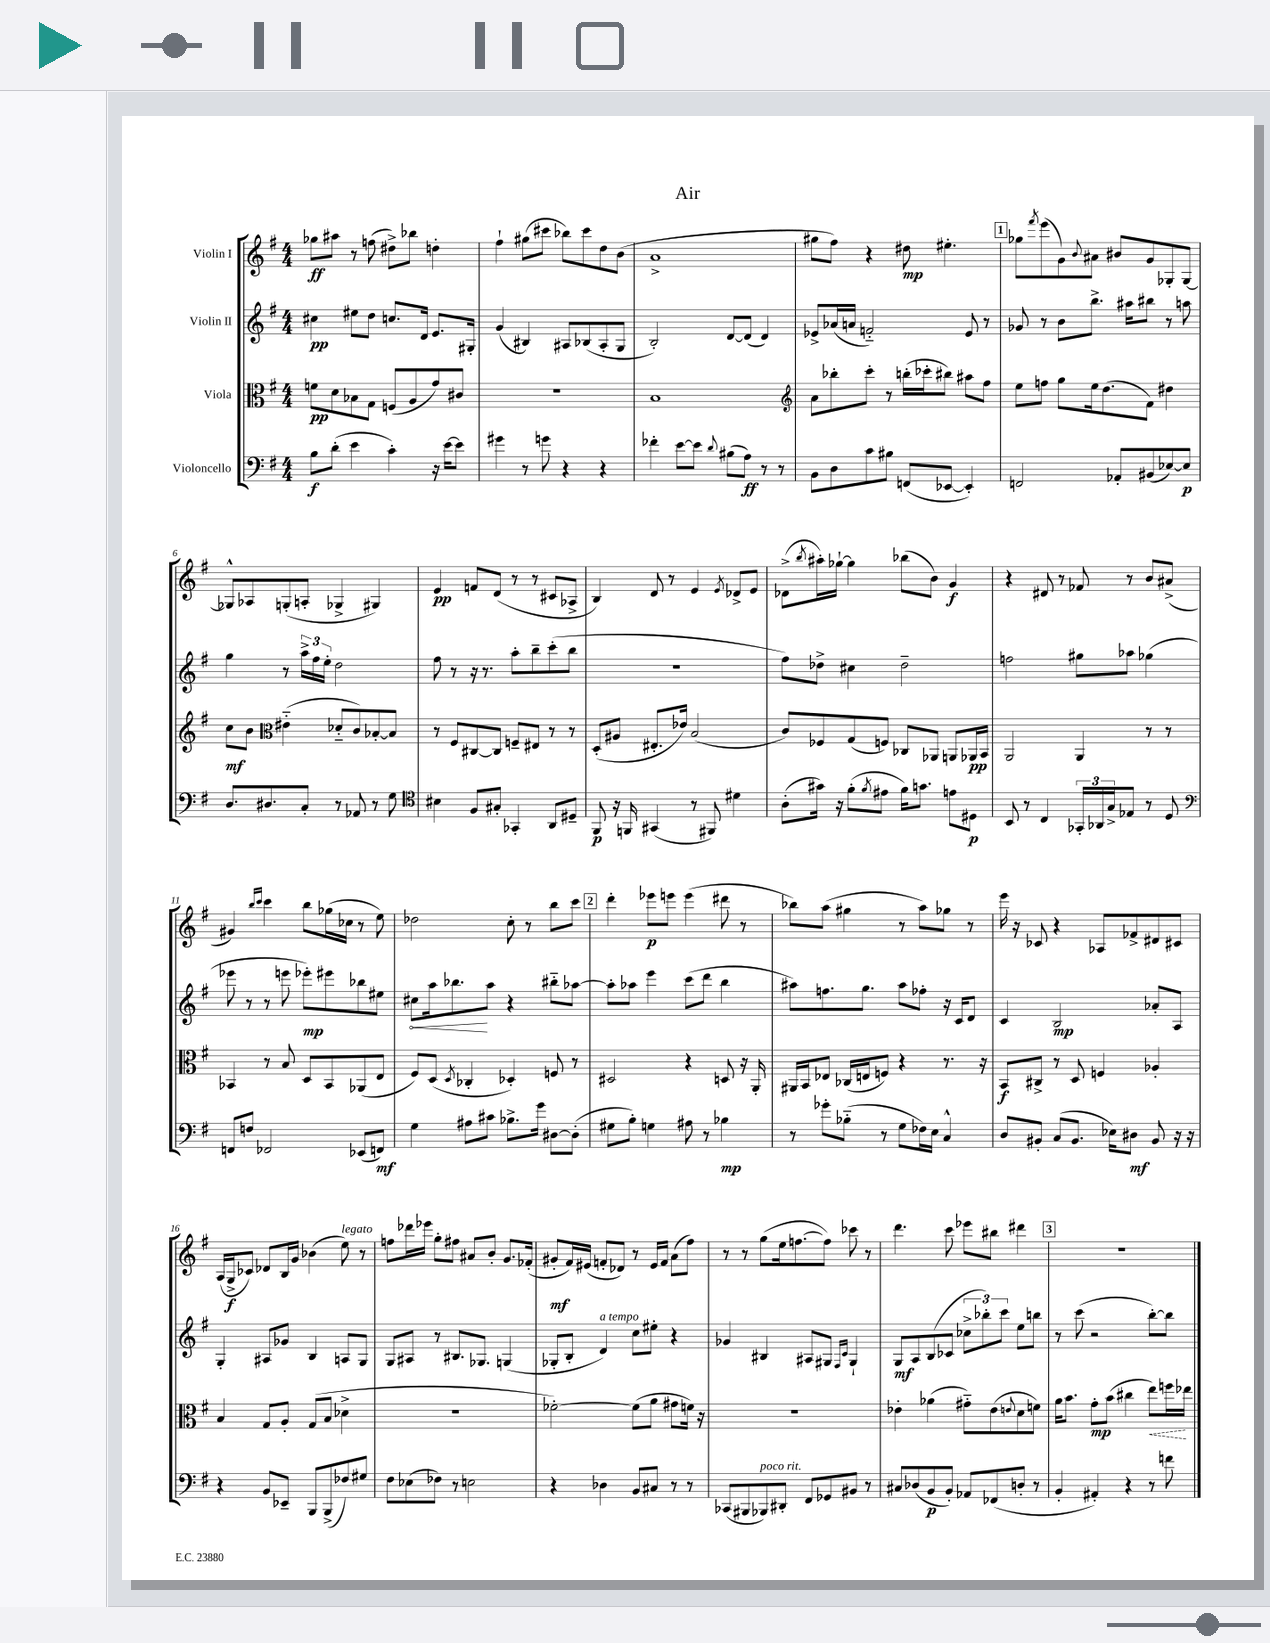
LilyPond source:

\header { title = "Air" }
<<
\new StaffGroup <<
\new Staff = "s0" \with { instrumentName = "Violin I" } {
    \clef treble \key g \major \numericTimeSignature \time 4/4
    ges''8\ff ais''8 r8 f''8( dis''8->) bes''8 d''4-. |
    fis''4-! gis''8( cis'''8 bes''8) cis'''8 d''8 b'8( |
    a'1-> |
    gis''8 fis''8) r4 dis''8\mp eis''4.-. |
    \mark \markup { \box "1" } ges''8 \acciaccatura { fis'''8 } e'''8( g'8) \appoggiatura { b'8 } ais'8 bis'8 g'8 ges8-. ges8~ |
    ges8-^ aes8 g8-.( a8-. ges4-> gis4) |
    e'4\pp f'8 d'8( r8 r8 cis'8 aes8-> |
    b4) d'8 r8 e'4 \acciaccatura { e'8 } des'8-> e'8 |
    des'8->( \acciaccatura { b''8 } ais''16-.) ges''16~-! ges''4 bes''8( b'8) g'4\f |
    r4 dis'8 r8 fes'8 r8 b'8 ais'8->( |
    gis'4) \grace { b''16 c'''16 } c'''4 b''8 ges''16( ces''16 r8 e''8) |
    des''2 c''8-. r8 b''8 c'''8 |
    \mark \markup { \box "2" } d'''4-. ees'''8\p e'''8 e'''4( dis'''8 r8 |
    bes''8) a''8( gis''4 r8 a''8) ges''8 r8 |
    e'''16 r16 ces'8 r4 aes8 fes'8-> dis'8 cis'8 |
    a16( g16->\f ces'8) des'8 b16 g'16 bes'4( e''8^\markup { \italic "legato" }) r8 |
    f''8 des'''16 ees'''16 g''8-. fis''8 ais'8 b'8-. g'8. fes'16-.( |
    gis'8-.\mf fis'16) eis'16( f'8-. des'8) r8 eis'16 f'16 a'8( fis''8) |
    r8 r8 g''8( e''16 f''8.~ f''8) ces'''8 r8 |
    d'''4. c'''8 ees'''8 bis''8 dis'''4 |
    \mark \markup { \box "3" } R1 \bar "|." |
}
\new Staff = "s1" \with { instrumentName = "Violin II" } {
    \clef treble \key g \major \numericTimeSignature \time 4/4
    cis''4\pp eis''8 d''8 c''8. d'16 e'8. gis16-. |
    g'4( bis4) ais8 bes8( ais8-. g8 |
    b2-.) d'8~ d'8( d'4) |
    ees'8-> aes'16( a'16 f'2-_) ees'8 r8 |
    \mark \markup { \box "1" } ges'8 r8 b'8 b''8.-> ais''16 bis''8 r8 a''8 |
    g''4 r8 \tuplet 3/2 { a''16-> fis''16 e''16-. } d''2 |
    fis''8 r8 r16 r8. a''8-. b''8-- c'''8-.( b''8 |
    R1 |
    fis''8) des''8-> cis''4 des''2-- |
    f''2 gis''8 aes''8 ges''4( |
    ees'''8 r8 r8 e'''8 ees'''8-.\mp) eis'''8 bes''8 eis''8 |
    \once \override Hairpin.circled-tip = ##t cis''8\< a''16 bes''8.\! a''8 r4 bis''8-_ aes''8~ |
    \mark \markup { \box "2" } aes''8-. aes''8 e'''4 c'''8( d'''8 b''4 |
    ais''8) f''8. g''8. ais''8 fes''8-. r16 c'16 d'8 |
    c'4 b2\mp aes'8-. a8 |
    g4-. ais8 ges'8 b4 a8 g8 |
    g8 ais8 r8 bis8. ges8. g4( |
    ges8-. b8-. d'4^\markup { \italic "a tempo" }) c''8 eis''8-. r4 |
    ges'4 bis4 ais8 gis8 \grace { fis16 c'16 } gis4-! |
    g8\mf a8 b8( ces'8 \tuplet 3/2 { ces''8-> bes''8-.) c'''8 } e''8 b''8 |
    \mark \markup { \box "3" } r8 c'''8( r2 b''8~-.) b''8 \bar "|." |
}
\new Staff = "s2" \with { instrumentName = "Viola" } {
    \clef alto \key g \major \numericTimeSignature \time 4/4
    f'8\pp d'8 bes8 g8 f8( a8 g'8) cis'8 |
    R1 |
    b1 |
    \clef treble a'8 bes''8-. c'''8-. r8 b''16-.( ces'''16-. bis''8) ais''8 fis''8 |
    \mark \markup { \box "1" } e''8 f''8 g''8 e''16 d''8.( fis'8) dis''4 |
    c''8\mf b'8 \clef alto eis'4-_( des'8-_ c'8) bes8~-. bes8 |
    r8 fis8 cis8~ cis8 f8-- eis8 r8 r8 |
    d8-.( ais8 eis8.-. ees'16) b2( |
    c'8) fes8 g8( f8) ces8 aes,8 a,8 aes,16\pp b,16 |
    a,2 a,4 r8 r8 |
    bes,4 r8 b8 d8 bes,8 aes,8( e8 |
    fis8) d8( \acciaccatura { d8 } ces4-. des4-.) f8 r8 |
    \mark \markup { \box "2" } dis2 r4 d8 r16 a,16-. |
    ais,16 b,16 ees8 ces16( e16 f8) r4 r8. r16 |
    b,8\f cis8-> r8 d8 f4 aes4-. |
    b4 g8 a8-. g8( b8 des'4-> |
    R1 |
    fes'2~-.) fes'8( a'8 gis'8 f'16) r16 |
    R1 |
    ees'4-. aes'4( gis'8-_) ees'8( \appoggiatura { e'8 } d'8 f'8) |
    \mark \markup { \box "3" } a'16 b'8. g'8-.\mp b'8( cis''4 \once \override Hairpin.style = #'dashed-line e''8\<) f''16 ees''16\! \bar "|." |
}
\new Staff = "s3" \with { instrumentName = "Violoncello" } {
    \clef bass \key g \major \numericTimeSignature \time 4/4
    b8\f d'8-.( e'4 c'4-.) r16 e'16~ e'8 |
    gis'4 r8 g'8 r4 r4 |
    fes'4-. e'8~ e'8 \appoggiatura { d'8 } bis8( a8\ff) r8 r8 |
    b,8 d8 c'8 bis8 f,8( ees,8~ ees,4-.) |
    \mark \markup { \box "1" } f,2 aes,8-. bis,8( ees8~) ees8\p |
    d8. dis8. c8-. r8 aes,8 r8 g8 |
    \clef tenor bis4 fis8 gis8-. ges,4-. a,8 dis8-- |
    fis,8\p r16 f,16 gis,4( r8 fis,8) dis'4 |
    a8-.( gis'16) r16 fis'8-.( \acciaccatura { fis'8 } eis'8 fis'16) g'8. e'8 dis8\p |
    b,8 r8 c4 \tuplet 3/2 { ges,16-. aes,16 g16-> } ees8 r8 d8 |
    \clef bass f,8 f8 fes,2 ees,8( f,8\mf) |
    g4 ais8 cis'8 bes8.-> g'16 dis8~ dis8-.( |
    \mark \markup { \box "2" } gis8 b8-.) g4 ais8 r8 bes4\mp |
    r8 ges'8-. bes8-_( r8 g8 fes16) e16 c4-^ |
    d8 bis,8-. c8( bis,8. ees16) dis8\mf bis,8 r16 r16 |
    r4 b,8 ees,8-- b,,8 b,,8->( fes8) gis8 |
    fis8 ees8( fes8) r8 e2 |
    r4 des4 b,8 cis8 r8 r8 |
    ces,8( bis,,8 bes,,8^\markup { \italic "poco rit." }) dis,8-. fis,8 ges,8 bis,8 r8 |
    cis8 des8( b,8\p b,8-.) aes,8 fes,8( d8-. r8 |
    \mark \markup { \box "3" } b,4-. ais,4-.) r4 r8 f'8 \bar "|." |
}
>>
>>
